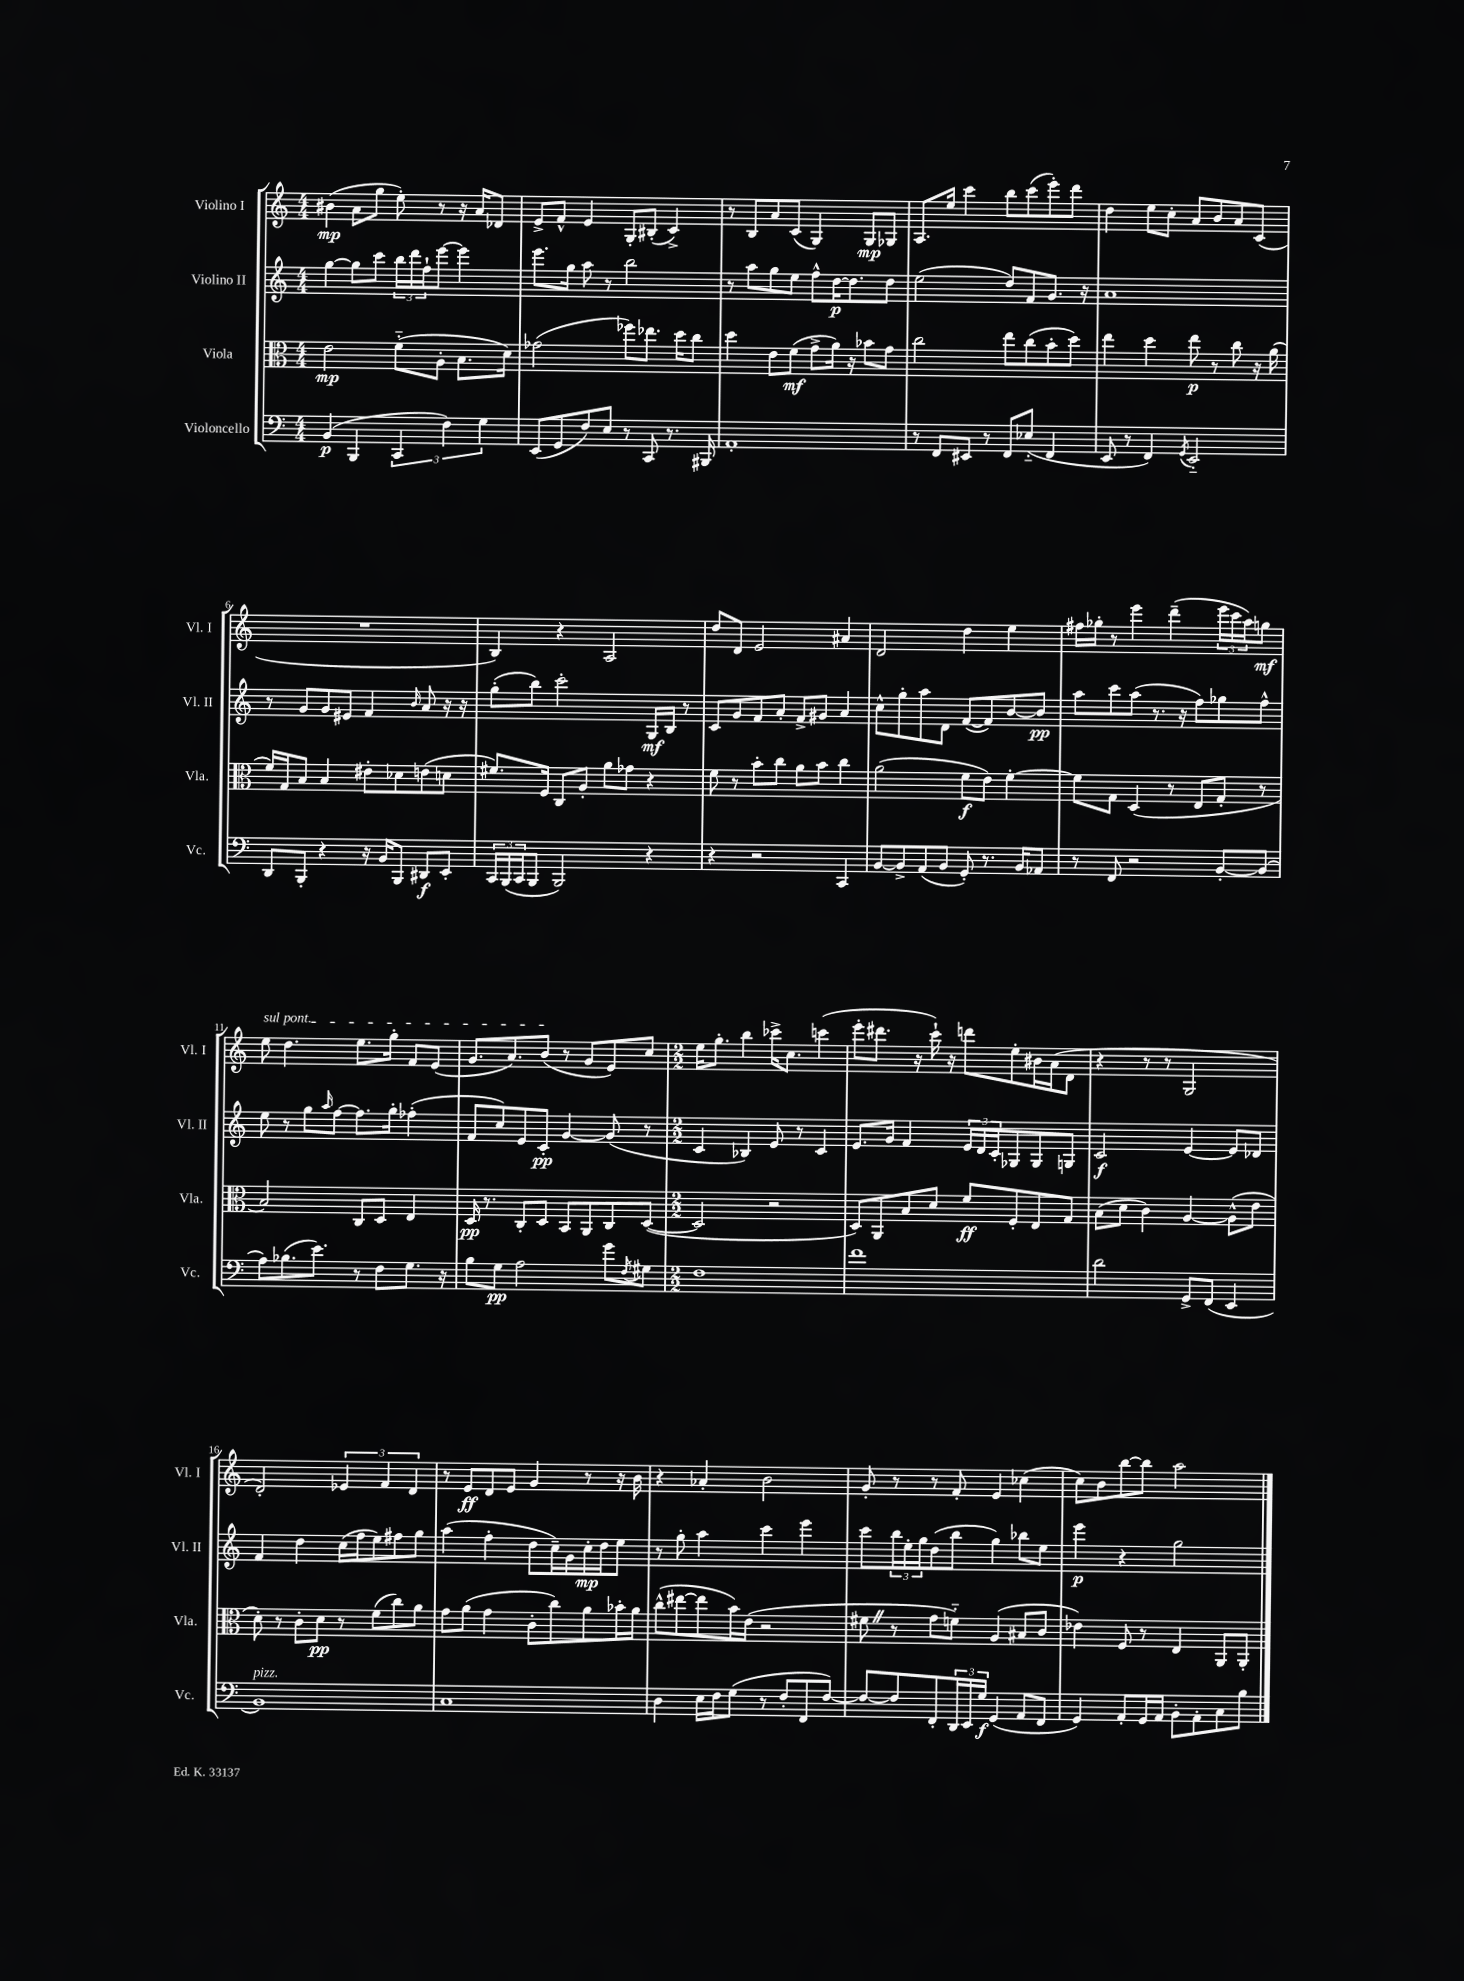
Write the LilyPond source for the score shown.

<<
\new StaffGroup <<
\new Staff = "s0" \with { instrumentName = "Violino I" shortInstrumentName = "Vl. I" } {
    \clef treble \key c \major \numericTimeSignature \time 4/4
    bis'4\mp( a'8 g''8 e''8-.) r8 r16 a'16 des'8 |
    e'8-> f'8-^ e'4 g8-. bis8-.( c'4->) |
    r8 b8 a'8 c'8( g4) g8\mp ges8 |
    a8. e''16 c'''4 b''8 c'''8( e'''8-.) d'''8 |
    d''4 e''8 c''8-. a'8 b'8 a'8 c'8( |
    R1 |
    b4) r4 a2 |
    d''8 d'8 e'2 ais'4 |
    d'2 d''4 e''4 |
    fis''16 ges''16-. r8 e'''4 d'''4--( \tuplet 3/2 { e'''16 c'''16 a''16) } g''8\mf |
    \once \override TextSpanner.bound-details.left.text = \markup { \italic "sul pont." } e''8\startTextSpan d''4. e''8. g''16-. f'8 e'8( |
    g'8. a'8.) b'8\stopTextSpan( r8 g'8 e'8) c''8 |
    \numericTimeSignature \time 2/2 e''16 g''8.-. b''4 ces'''16-> c''8. c'''4( |
    e'''8-. dis'''8. r16 c'''16-!) r16 d'''8 e''8-. bis'16 a'16( d'8 |
    r4 r8 r8 g2 |
    d'2-.) \tuplet 3/2 { ees'4 f'4 d'4 } |
    r8 e'8\ff d'8 e'8 g'4 r8 r16 b'16 |
    r4 aes'4-. b'2 |
    g'8-. r8 r8 f'8-. e'4 ces''4( |
    c''8) b'8 b''8~ b''8 a''2 \bar "|." |
}
\new Staff = "s1" \with { instrumentName = "Violino II" shortInstrumentName = "Vl. II" } {
    \clef treble \key c \major \numericTimeSignature \time 4/4
    g''4~ g''8 c'''8 \tuplet 3/2 { b''16 d'''16 f''16-! } e'''8~ e'''4 |
    e'''8. g''16 a''8 r8 b''2 |
    r8 a''8 g''8 e''8 f''8-^ d''16~\p d''8. d''8 |
    e''2( d''8) f'8 g'8. r16 |
    a'1 |
    r8 g'8 g'8 eis'8 f'4 \grace { b'16 } a'8 r16 r16 |
    g''8-.( b''8) c'''2-. g16\mf b16 r8 |
    c'8 g'8 f'8 a'8-. f'8-> gis'8 a'4 |
    c''8-^ g''8-. a''8 d'8 f'8~( f'8) b'8~ b'8\pp |
    a''8 c'''8 a''8( r8. r16 f''8) ges''8 f''8-^ |
    e''8 r8 g''8 \grace { a''16 } f''8~ f''8. g''16-. fes''4-.( |
    f'8 c''8) e'8 c'8-.\pp g'4~ g'8( r8 |
    \numericTimeSignature \time 2/2 c'4 bes4) e'8 r8 c'4 |
    e'8. g'16 f'4 \tuplet 3/2 { e'16 d'16 c'16-. } ges8 ges8 g8 |
    c'2\f e'4~ e'8 des'8 |
    f'4 d''4 c''16( f''16 e''8) fis''8 g''8 |
    a''4( f''4-. d''8 c''16--) g'16 c''16-.\mp d''16 e''8 |
    r8 g''8-. a''4 c'''4 e'''4 |
    c'''8 \tuplet 3/2 { b''16 e''16-. g''16 } d''8( b''8 g''4) bes''8 e''8 |
    e'''4\p r4 g''2 \bar "|." |
}
\new Staff = "s2" \with { instrumentName = "Viola" shortInstrumentName = "Vla." } {
    \clef alto \key c \major \numericTimeSignature \time 4/4
    e'2\mp f'8-_( a8-. b8. d'16) |
    ges'2( fes''8) ees''8. d''16 c''8 |
    d''4 e'8 f'8\mf( g'8-> a'16) r16 bes'8 g'8 |
    c''2 e''8 c''8( b'8-. d''8) |
    e''4 d''4 e''8\p r8 c''8 r16 a'16( |
    f'16) g16 b8 b4 eis'8-. des'8 e'8( d'8 |
    fis'8.) f16 c8 a8-. a'8 ges'8 r4 |
    f'8 r8 b'8-. c''8 a'8 b'8 c''4 |
    a'2( f'8\f e'8) f'4~-. |
    f'8 g8 d4( r8 e8 g8-. r8 |
    b2) c8 d8 e4 |
    d16\pp r8. c8-. d8 b,8 a,8 c8 d8~( |
    \numericTimeSignature \time 2/2 d2 r2 |
    d8) a,8 b8 d'8 f'8\ff f8-. e8 g8 |
    b8( d'8 c'4) a4~ a8-^( e'8 |
    d'8-.) r8 c'8-. d'8\pp r8 f'8( c''8) a'8 |
    g'8 a'8( g'4 c'8-. c''8) a'8 bes'16-. a'16 |
    c''8-^( eis''8~ eis''8 b'16) e'16( r2 |
    fis'8 \once \override BreathingSign.text = \markup { \musicglyph "scripts.caesura.straight" } \breathe r8 g'8 f'8-_) a4( bis8 c'8 |
    ees'4) f8 r8 e4 a,8 a,8-. \bar "|." |
}
\new Staff = "s3" \with { instrumentName = "Violoncello" shortInstrumentName = "Vc." } {
    \clef bass \key c \major \numericTimeSignature \time 4/4
    b,4\p( b,,4 \tuplet 3/2 { c,4 f4) g4 } |
    e,8( g,8 f8) e8 r8 c,8 r8. bis,,16 |
    a,1-. |
    r8 f,8 eis,8 r8 f,8 ees8-_( f,4 |
    e,8 r8 f,4) \acciaccatura { g,8 } e,2-_ |
    d,8 b,,8-. r4 r16 b,16 b,,8 dis,8\f e,8-. |
    \tuplet 3/2 { c,16 b,,16( c,16 } b,,8 b,,2) r4 |
    r4 r2 c,4 |
    b,8~ b,8-> a,8( b,8 g,8-.) r8. b,16 aes,8 |
    r8 f,8 r2 b,8~-. b,8( |
    a8) bes8.( e'8.) r8 f8 g8. r16 |
    b8 g8\pp a2 g'8 \acciaccatura { f8 } gis8 |
    \numericTimeSignature \time 2/2 f1 |
    f'1 |
    d'2 g,8-> f,8( e,4 |
    b,1^\markup { \italic "pizz." }) |
    c1 |
    d4 e16 f16 g8( r8 f8-. f,8 f8~) |
    f8~ f8 f,8-. \tuplet 3/2 { d,16 e,16 g16\f } g,4( a,8 f,8 |
    g,4) a,8-. g,16 a,16 b,8-. a,8-. c8 b8 \bar "|." |
}
>>
>>
